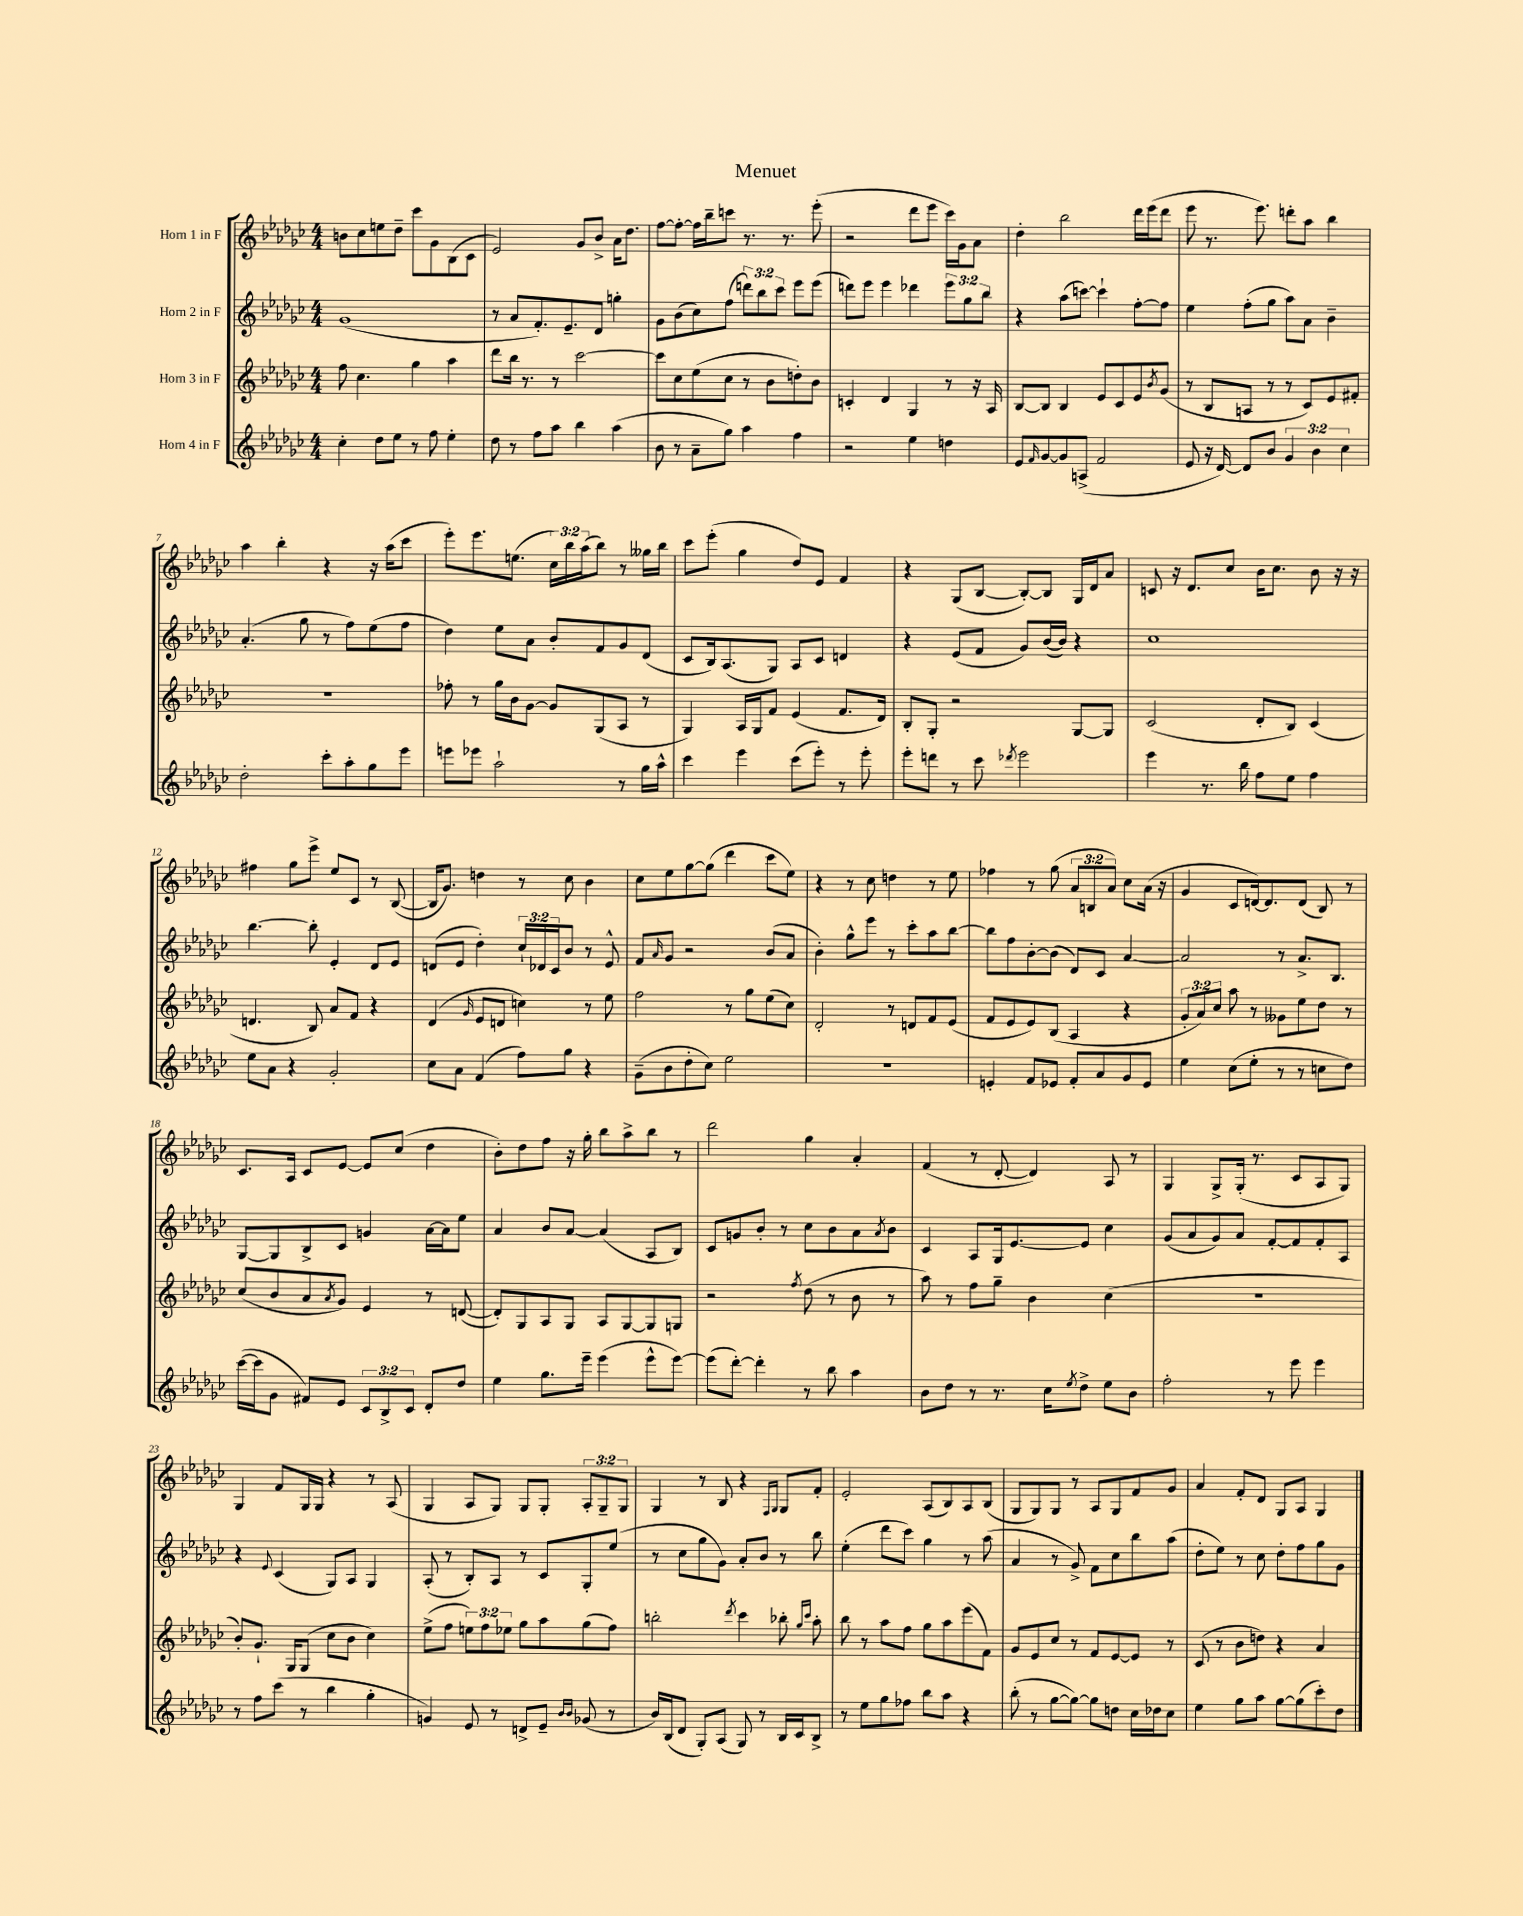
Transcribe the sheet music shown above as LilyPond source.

\header { title = "Menuet" }
<<
\new StaffGroup <<
\new Staff = "s0" \with { instrumentName = "Horn 1 in F" } {
    \clef treble \key ges \major \numericTimeSignature \time 4/4 \override Staff.TupletNumber.text = #tuplet-number::calc-fraction-text
    b'8 ces''8 e''8 des''8-- ces'''8 ges'8 bes8( ces'8 |
    ees'2) ges'8 bes'8-> aes'16 des''8. |
    f''8~ f''8~-. f''16 bes''16-- c'''8 r8. r8. ees'''8-.( |
    r2 des'''8 ees'''8 ces'''16) ges'16 aes'8 |
    des''4-. bes''2 des'''16 ees'''16( des'''8 |
    ees'''8 r8. ees'''8.) d'''8-. aes''8 bes''4 |
    aes''4 bes''4-. r4 r16 aes''16( ces'''8 |
    ees'''8-.) ees'''8. e''8.( \tuplet 3/2 { ces''16) bes''16 aes''16( } bes''8) r8 geses''16 bes''16 |
    ces'''8 ees'''8-.( ges''4 des''8) ees'8 f'4 |
    r4 ges8( bes8~ bes8~-.) bes8 ges16 des'16 aes'8 |
    c'8 r16 des'8. ces''8 bes'16 ces''8. bes'8 r16 r16 |
    fis''4 ges''8 ees'''8-> ees''8 ces'8 r8 bes8~( |
    bes16 ges'8.) d''4 r8 ces''8 bes'4 |
    ces''8 ees''8 ges''8~ ges''8( des'''4 ces'''8 ees''8) |
    r4 r8 ces''8 d''4 r8 ees''8 |
    fes''4 r8 ges''8( \tuplet 3/2 { aes'8 b8 aes'8) } ces''8 aes'16( r16 |
    ges'4 ces'8 d'16~) d'8. d'8( bes8) r8 |
    ces'8. aes16 ces'8 ees'8~ ees'8 ces''8( des''4 |
    bes'8-.) des''8 f''8 r16 ges''16-. bes''8 aes''8-> bes''8 r8 |
    des'''2 ges''4 aes'4-. |
    f'4( r8 des'8~-. des'4) aes8 r8 |
    ges4 ges8-> ges16-.( r8. ces'8 aes8 ges8) |
    ges4 f'8 ges16 ges16 r4 r8 aes8( |
    ges4 aes8 ges8) ges8 ges8-. \tuplet 3/2 { aes8-. ges8-- ges8 } |
    ges4 r8 bes8 r4 \grace { f16 ges16 } ges8 f'8-. |
    ees'2-. aes8( bes8) aes8 bes8( |
    ges8 ges8) ges8 r8 aes8 ges8 f'8 ges'8 |
    aes'4 f'8-. des'8 ges8 aes8 ges4 \bar "|." |
}
\new Staff = "s1" \with { instrumentName = "Horn 2 in F" } {
    \clef treble \key ges \major \numericTimeSignature \time 4/4 \override Staff.TupletNumber.text = #tuplet-number::calc-fraction-text
    ges'1( |
    r8 aes'8 f'8.-.) ees'8.-- des'8 g''4-. |
    ges'8 bes'8( ces''8) f''8( \tuplet 3/2 { d'''8) bes''8 ces'''8 } ees'''8 ees'''8( |
    d'''8) ees'''8 ees'''4 des'''4 \tuplet 3/2 { ees'''8 ges''8 bes''8 } |
    r4 aes''8( c'''8~) c'''4-! f''8~-. f''8 |
    ees''4 f''8-.( ges''8 aes''8) aes'8 bes'4-- |
    aes'4.-.( ges''8 r8 f''8) ees''8( f''8 |
    des''4) ees''8 aes'8 bes'8-. f'8 ges'8 des'8( |
    ces'8 bes16) aes8.( ges8) aes8 ces'8 d'4 |
    r4 ees'8( f'8 ges'8) bes'16~( bes'16) r4 |
    ces''1 |
    bes''4.~ bes''8-. ees'4-. des'8 ees'8 |
    d'8( ees'8 des''4-.) \tuplet 3/2 { ces''16-! des'16 ces'16 } bes'8 r8 ees'8-^ |
    f'8 \grace { aes'16 } ges'8 r2 bes'8( aes'8 |
    bes'4-.) ges''8-^ ees'''8 r8 ces'''8-. aes''8 bes''8~ |
    bes''8 f''8 bes'8~-. bes'8( des'8) ces'8 aes'4~ |
    aes'2 r8 aes'8.-> bes8. |
    ges8~ ges8 bes8-> ces'8 g'4 aes'16~ aes'16 ees''8 |
    aes'4 bes'8 aes'8~ aes'4( aes8 bes8) |
    ces'8 g'8 bes'8-. r8 ces''8 bes'8 aes'8 \acciaccatura { aes'8 } bes'8 |
    ces'4 aes8 ges16 ees'8.~ ees'8 ces''4 |
    ges'8( aes'8 ges'8) aes'8 f'8~-. f'8 f'8-. aes8 |
    r4 \appoggiatura { ees'8 } ces'4( ges8) aes8 ges4 |
    aes8-.( r8 bes8-.) aes8 r8 ces'8 ges8-. ees''8( |
    r8 ces''8 ges''8 ges'8) aes'8-. bes'8 r8 bes''8 |
    ees''4-.( des'''8 ces'''8) ges''4 r8 aes''8( |
    aes'4 r8 ges'8->) f'8 ces''8 bes''8 aes''8( |
    des''8-. ees''8) r8 ces''8 des''8-. f''8 ges''8 ges'8 \bar "|." |
}
\new Staff = "s2" \with { instrumentName = "Horn 3 in F" } {
    \clef treble \key ges \major \numericTimeSignature \time 4/4 \override Staff.TupletNumber.text = #tuplet-number::calc-fraction-text
    f''8 ces''4. ges''4 aes''4 |
    des'''8 bes''16 r8. r8 ces'''2~ |
    ces'''8 ces''8 ees''8( ces''8 r8 bes'8 d''8-.) bes'8 |
    c'4-. des'4 ges4 r8 r16 aes16 |
    bes8~ bes8 bes4 ees'8 ces'8 ees'8 \acciaccatura { bes'8 } ges'8( |
    r8 bes8 a8 r8 r8 ces'8) ees'8 fis'8-. |
    r1 |
    fes''8-. r8 ges''16 bes'16 ges'8~ ges'8 ges8( aes8 r8 |
    ges4) aes16 ges16 f'8 ees'4( f'8. des'16) |
    bes8-. ges8-. r2 ges8~ ges8 |
    ces'2( des'8-. bes8) ces'4( |
    d'4. bes8) aes'8 f'8 r4 |
    des'4( \grace { ges'16 } ees'8 d'8 c''4) r8 ees''8 |
    f''2 r8 ges''8 ees''8( ces''8) |
    des'2-. r8 d'8 f'8 ees'8( |
    f'8 ees'8 ees'8) bes8( aes4 r4 |
    \tuplet 3/2 { ges'8-. aes'8) ces''8 } aes''8 r8 geses'8 ees''8 des''8 r8 |
    ces''8( bes'8 aes'8 \acciaccatura { aes'8 } ges'8) ees'4 r8 d'8~( |
    d'8-.) ges8 aes8 ges8 aes8 ges8~ ges8 g8 |
    r2 \acciaccatura { f''8 } des''8( r8 bes'8 r8 |
    aes''8) r8 f''8 ges''8-- bes'4 ces''4( |
    R1 |
    bes'8-.) ges'8.-! ges16 ges8( ces''8 bes'8 ces''4) |
    ees''8->( f''8 \tuplet 3/2 { e''8) f''8 ees''8 } ges''8 aes''8 ges''8( f''8) |
    b''2-. \acciaccatura { des'''8 } ces'''4 bes''8-. \grace { ges''16 ces'''16 } aes''8-. |
    bes''8 r8 aes''8 f''8 ges''8 aes''8 ees'''8( f'8) |
    ges'8 ees'8 ces''8 r8 f'8 ees'8~ ees'8 r8 |
    ces'8( r8 bes'8 d''8) r4 aes'4 \bar "|." |
}
\new Staff = "s3" \with { instrumentName = "Horn 4 in F" } {
    \clef treble \key ges \major \numericTimeSignature \time 4/4 \override Staff.TupletNumber.text = #tuplet-number::calc-fraction-text
    ces''4-. des''8 ees''8 r8 f''8 ees''4-. |
    des''8 r8 f''8 aes''8 bes''4 aes''4( |
    bes'8 r8 aes'8-- ges''8) aes''4 f''4 |
    r2 ees''4 d''4 |
    ees'8 \grace { f'16 } ges'8~ ges'8 a8->( f'2 |
    ees'8 r16 des'16~) des'8 bes'8 \tuplet 3/2 { ges'4 bes'4 ces''4 } |
    des''2-. ces'''8-. aes''8-. ges''8 ees'''8 |
    e'''8 ees'''8 aes''2-! r8 ges''16 aes''16-^ |
    ces'''4 ees'''4 ces'''8( ees'''8-.) r8 ees'''8-. |
    ees'''8-. d'''8 r8 ces'''8 \acciaccatura { des'''8 } ees'''2 |
    ees'''4 r8. bes''16 f''8 ees''8 f''4 |
    ees''8 aes'8 r4 ges'2-. |
    ces''8 aes'8 f'4( f''8) ges''8 r4 |
    ges'8--( bes'8 des''8-. ces''8) ees''2 |
    R1 |
    e'4-. f'8 ees'8 f'8-. aes'8 ges'8 ees'8 |
    ees''4 ces''8( ees''8-. r8 r8 c''8 des''8) |
    ces'''16~( ces'''16 ges'8 fis'8) ees'8 \tuplet 3/2 { ces'8 bes8-> ces'8 } des'8-. des''8 |
    ees''4 ges''8. ees'''16-- ees'''4( ees'''8-^ ees'''8~) |
    ees'''8( des'''8~-.) des'''4-. r8 bes''8 aes''4 |
    bes'8 des''8 r8 r8. ces''16 \acciaccatura { ees''8 } des''8-> ees''8 bes'8 |
    f''2-. r8 ees'''8 ees'''4 |
    r8 f''8 ces'''8( r8 bes''4 ges''4-. |
    g'4) ees'8 r8 d'8-> ees'8-- \grace { bes'16 bes'16 } ges'8( r8 |
    bes'16) bes16( des'8 ges8-.) aes8( ges8) r8 bes16 ces'16 bes8-> |
    r8 ees''8 ges''8 fes''8 bes''8 aes''8 r4 |
    bes''8-.( r8 ges''8~ ges''8~) ges''8 d''8 ces''16 des''16 ces''8 |
    ees''4 ges''8 aes''8 ges''8~ ges''8( ces'''8-.) des''8 \bar "|." |
}
>>
>>
